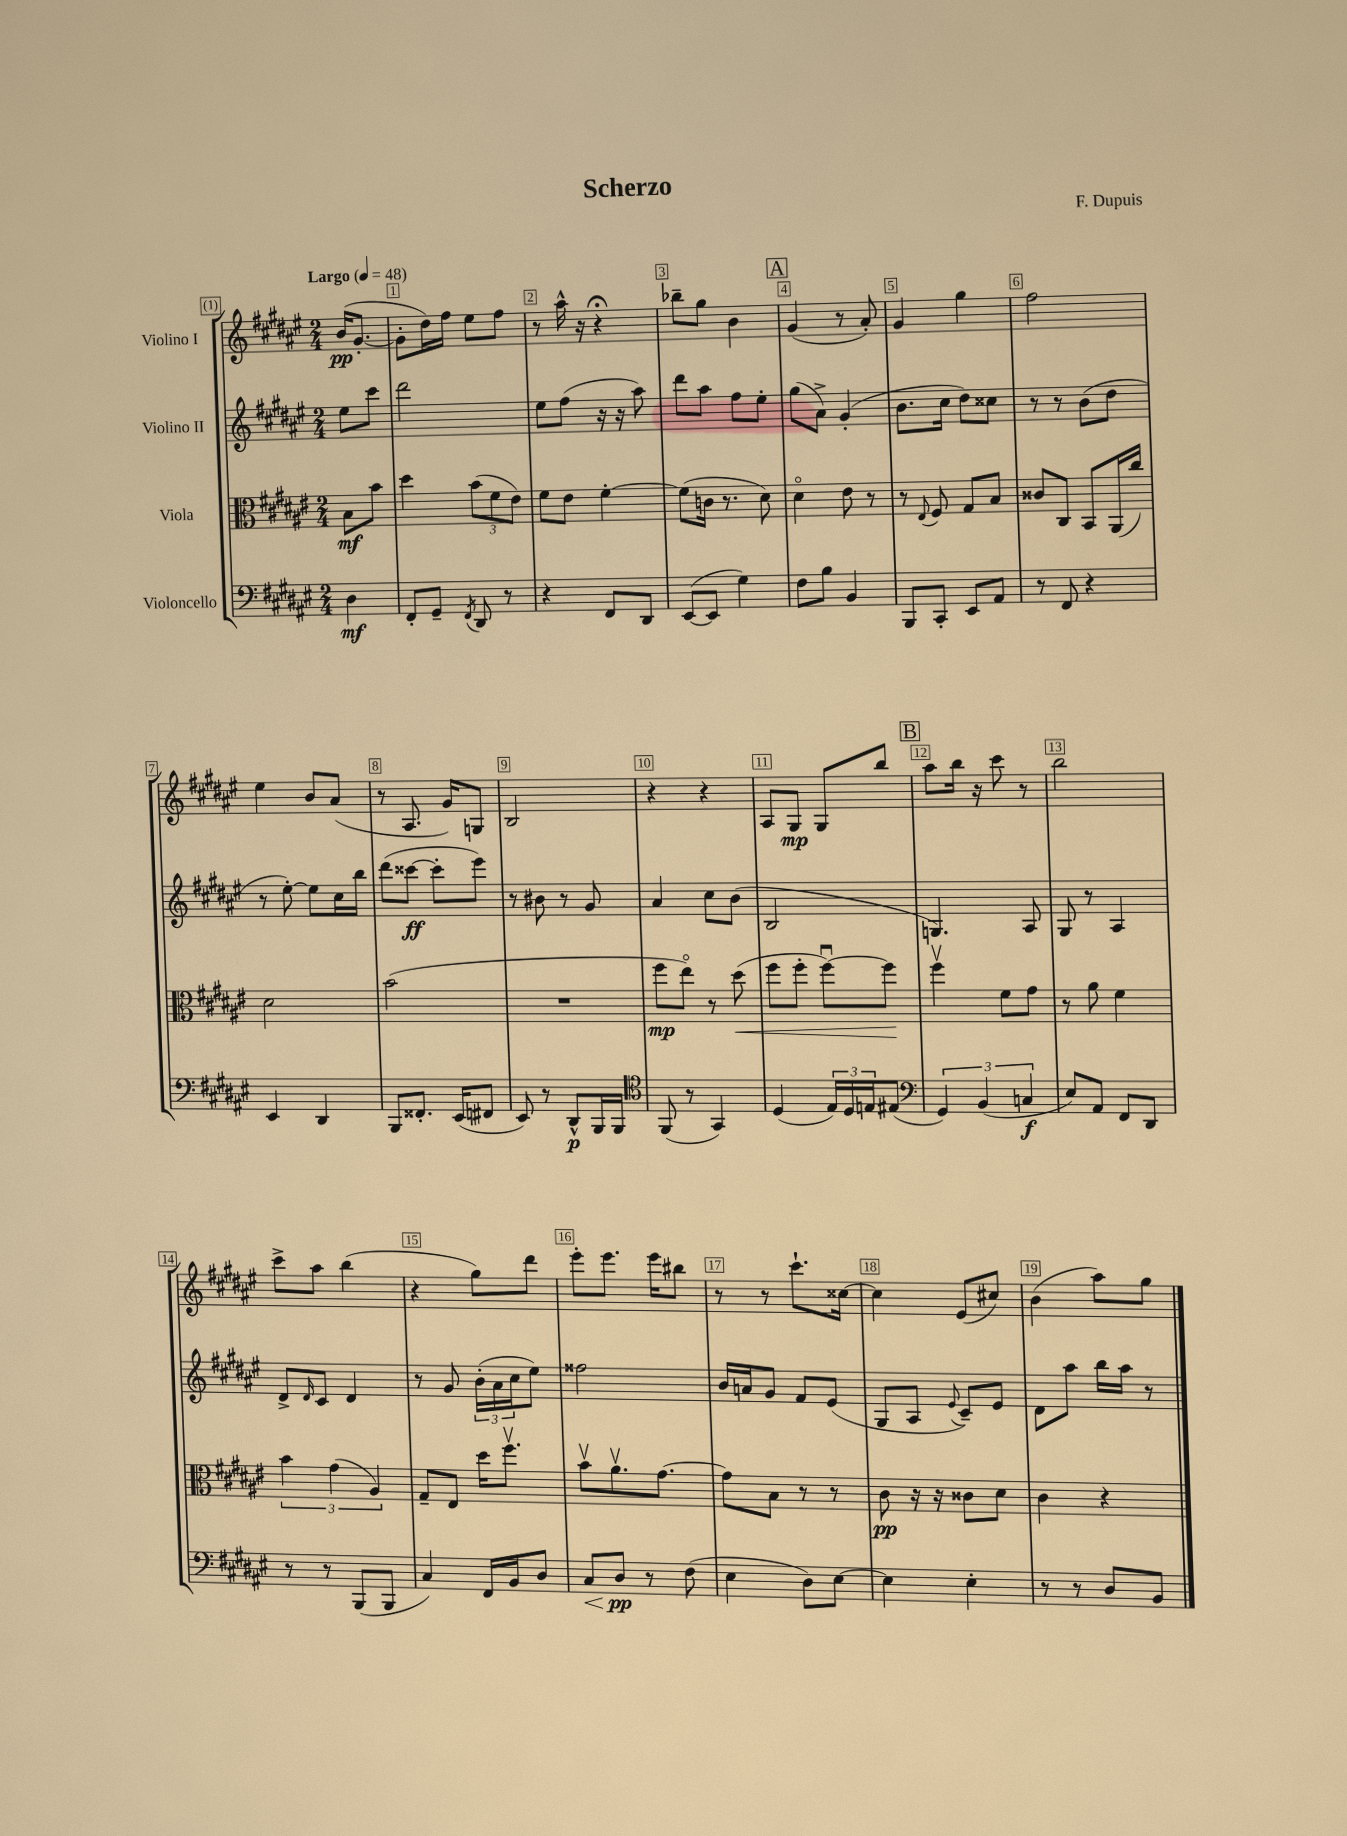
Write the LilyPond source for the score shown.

\header { title = "Scherzo" composer = "F. Dupuis" }
<<
\new StaffGroup <<
\new Staff = "s0" \with { instrumentName = "Violino I" } {
    \clef treble \key fis \major \numericTimeSignature \time 2/4 \partial 4 \tempo "Largo" 4 = 48
    b'16\pp( gis'8.~-. |
    gis'8-. dis''16) fis''16 eis''8 fis''8 |
    r8 ais''16-^ r16 r4\fermata |
    bes''8-- gis''8 b'4 |
    \mark \markup { \box "A" } gis'4( r8 ais'8-.) |
    gis'4 gis''4 |
    fis''2 |
    eis''4 b'8 ais'8( |
    r8 ais8. gis'16) g8 |
    b2 |
    r4 r4 |
    ais8 gis8\mp gis8 b''8 |
    \mark \markup { \box "B" } ais''8 b''16 r16 cis'''8 r8 |
    b''2 |
    cis'''8-> ais''8 b''4( |
    r4 gis''8) dis'''8 |
    eis'''8-. eis'''8. eis'''16 bis''8 |
    r8 r8 cis'''8.-! cisis''16~ |
    cisis''4 eis'8( cis''8) |
    b'4( ais''8) gis''8 \bar "|." |
}
\new Staff = "s1" \with { instrumentName = "Violino II" } {
    \clef treble \key fis \major \numericTimeSignature \time 2/4 \partial 4
    eis''8 cis'''8 |
    dis'''2 |
    eis''8 fis''8( r16 r16 ais''8) |
    dis'''8 ais''8 fis''8 eis''8-. |
    \mark \markup { \box "A" } gis''8( ais'8->) gis'4-.( |
    b'8. cis''16 dis''8) cisis''8 |
    r8 r8 b'8( dis''8 |
    r8 eis''8~-.) eis''8 cis''16 b''16 |
    dis'''8( cisis'''8~\ff cisis'''8-. eis'''8) |
    r8 bis'8 r8 gis'8 |
    ais'4 cis''8 b'8( |
    b2 |
    \mark \markup { \box "B" } g4.) ais8 |
    gis8 r8 ais4 |
    dis'8-> \grace { dis'16 } cis'8 dis'4 |
    r8 gis'8 \tuplet 3/2 { b'16-.( ais'16 cis''16 } eis''8) |
    fisis''2 |
    b'16 a'16 gis'8 fis'8 eis'8( |
    gis8 ais8 \appoggiatura { eis'8 } cis'8--) eis'8 |
    dis'8 ais''8 b''16 ais''16 r8 \bar "|." |
}
\new Staff = "s2" \with { instrumentName = "Viola" } {
    \clef alto \key fis \major \numericTimeSignature \time 2/4 \partial 4
    b8\mf b'8 |
    dis''4 \tuplet 3/2 { b'8( fis'8 eis'8) } |
    fis'8 eis'8 fis'4~-. |
    fis'8( c'16 r8. dis'8) |
    \mark \markup { \box "A" } dis'4\flageolet eis'8 r8 |
    r8 \appoggiatura { eis8 } fis8 gis8 b8 |
    cisis'8 cis8 b,8 ais,16( cis''16) |
    dis'2 |
    b'2( |
    R2 |
    fis''8\mp eis''8\flageolet) r8 dis''8\<( |
    fis''8 fis''8-. fis''8~\downbow) fis''8\! |
    \mark \markup { \box "B" } fis''4\upbow fis'8 gis'8 |
    r8 ais'8 fis'4 |
    \tuplet 3/2 { b'4 gis'4( ais4) } |
    gis8-- eis8 dis''16 fis''8.\upbow |
    b'8\upbow ais'8.\upbow gis'8.~ |
    gis'8 b8 r8 r8 |
    cis'8\pp r16 r16 cisis'8 dis'8 |
    cis'4 r4 \bar "|." |
}
\new Staff = "s3" \with { instrumentName = "Violoncello" } {
    \clef bass \key fis \major \numericTimeSignature \time 2/4 \partial 4
    dis4\mf |
    fis,8-. gis,8-- \acciaccatura { fis,8 } dis,8 r8 |
    r4 fis,8 dis,8 |
    eis,8~( eis,8 gis4) |
    \mark \markup { \box "A" } fis8 b8 b,4 |
    b,,8 cis,8-. eis,8 ais,8 |
    r8 fis,8 r4 |
    eis,4 dis,4 |
    b,,8 fisis,8.-. eis,16( fis,8 |
    eis,8) r8 dis,8-^\p b,,16 b,,16 |
    \clef tenor fis,8( r8 gis,4) |
    dis4( \tuplet 3/2 { eis16) dis16 e16 } eis8( |
    \mark \markup { \box "B" } \clef bass \tuplet 3/2 { gis,4) b,4( c4\f } |
    eis8) ais,8 fis,8 dis,8 |
    r8 r8 b,,8( b,,8 |
    cis4) fis,16 b,16 dis8 |
    cis8\< dis8\pp\! r8 fis8( |
    eis4 dis8) eis8~ |
    eis4 eis4-. |
    r8 r8 dis8 b,8 \bar "|." |
}
>>
>>
\layout { \context { \Score \override BarNumber.break-visibility = ##(#f #t #t) barNumberVisibility = #all-bar-numbers-visible \override BarNumber.stencil = #(make-stencil-boxer 0.1 0.3 ly:text-interface::print) } }
